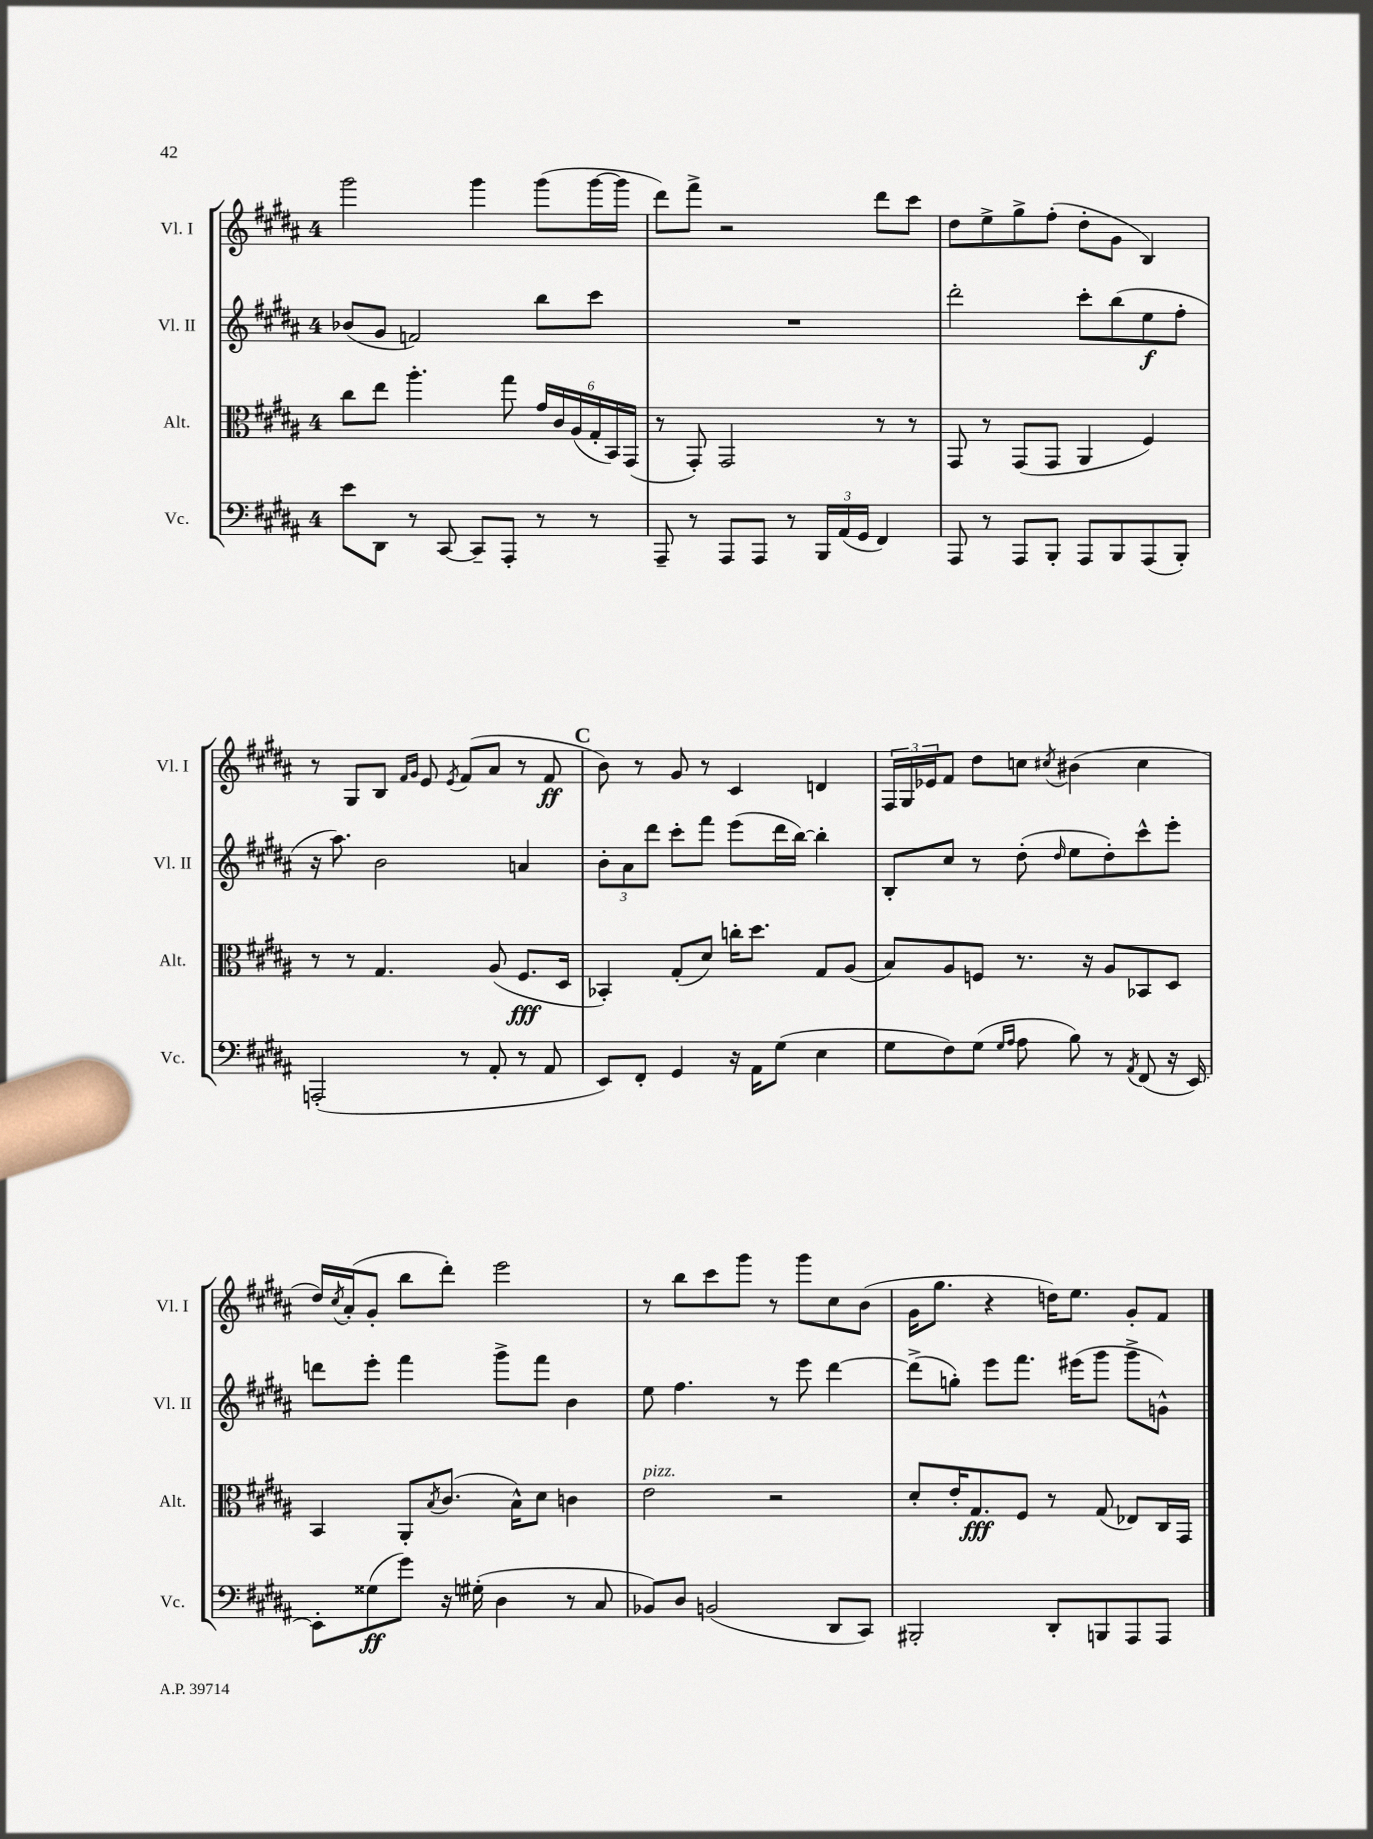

**kern	**dynam	**kern	**dynam	**kern	**dynam	**kern	**dynam
*part4	*part4	*part3	*part3	*part2	*part2	*part1	*part1
*staff4	*staff4	*staff3	*staff3	*staff2	*staff2	*staff1	*staff1
*I"Vc.	*	*I"Alt.	*	*I"Vl. II	*	*I"Vl. I	*
*I'Vc.	*	*I'Alt.	*	*I'Vl. II	*	*I'Vl. I	*
*clefF4	*	*clefC3	*	*clefG2	*	*clefG2	*
*k[f#c#g#d#a#]	*	*k[f#c#g#d#a#]	*	*k[f#c#g#d#a#]	*	*k[f#c#g#d#a#]	*
*M4/4	*	*M4/4	*	*M4/4	*	*M4/4	*
=17	=17	=17	=17	=17	=17	=17	=17
8e\L	.	8cc#\L	.	(8b-X/L	.	2ggg#\	.
8DD#\J	.	8ee\J	.	8g#/J	.	.	.
8r	.	4.aa#'\	.	2fn/)	.	.	.
[8CC#/	.	.	.	.	.	.	.
8CC#~/L]	.	.	.	.	.	4ggg#\	.
8AAA#'/J	.	8gg#\	.	.	.	.	.
8r	.	24g#/LL	.	8bb\L	.	(8ggg#\L	.
.	.	24c#/	.	.	.	.	.
.	.	(24A#/	.	.	.	.	.
8r	.	24G#'/	.	8ccc#\J	.	[16ggg#\L	.
.	.	24BB/)	.	.	.	.	.
.	.	.	.	.	.	16ggg#\JJ]	.
.	.	(24GG#/JJ	.	.	.	.	.
=18	=18	=18	=18	=18	=18	=18	=18
8AAA#~/	.	8r	.	1r	.	8ddd#\L)	.
8r	.	8GG#'/)	.	.	.	8fff#^\J	.
8AAA#/L	.	2GG#/	.	.	.	2r	.
8AAA#/J	.	.	.	.	.	.	.
8r	.	.	.	.	.	.	.
24BBB/LL	.	.	.	.	.	.	.
(24AA#/	.	.	.	.	.	.	.
24GG#/JJ	.	.	.	.	.	.	.
4FF#/)	.	8r	.	.	.	8ddd#\L	.
.	.	8r	.	.	.	8ccc#\J	.
=19	=19	=19	=19	=19	=19	=19	=19
8AAA#/	.	8GG#/	.	2ddd#'\	.	8dd#\L	.
8r	.	8r	.	.	.	8ee^\	.
8AAA#/L	.	(8GG#/L	.	.	.	8gg#^\	.
8BBB'/J	.	8GG#/J	.	.	.	(8ff#'\J	.
8AAA#/L	.	4AA#/	.	8ccc#'\L	.	8dd#'\L	.
8BBB/	.	.	.	(8bb\	.	8g#\J	.
(8AAA#/	.	4F#/)	.	8ee\	f	4B/)	.
8BBB'/J)	.	.	.	8ff#'\J	.	.	.
!!LO:LB:g=z
=20	=20	=20	=20	=20	=20	=20	=20
(2AAAn'/	.	8r	.	16r	.	8r	.
.	.	.	.	8.aa#\)	.	.	.
.	.	8r	.	.	.	8G#/L	.
.	.	4.G#/	.	2b\	.	8B/J	.
.	.	.	.	.	.	16qqf#/LL	.
.	.	.	.	.	.	16qqg#/JJ	.
.	.	.	.	.	.	8e/	.
.	.	.	.	.	.	8qe/	.
8r	.	.	.	.	.	(8f#/L	.
8AA#'/	.	(8A#/	.	.	.	8a#/J	.
8r	.	8.F#/L	fff	4an/	.	8r	.
8AA#/	.	.	.	.	.	8f#/	ff
.	.	16D#/Jk	.	.	.	.	.
!!LO:REH:place=s1:t=C
=21	=21	=21	=21	=21	=21	=21	=21
8EE/L)	.	4BB-X'/)	.	12b'\L	.	8b\)	.
.	.	.	.	12a#\	.	.	.
8FF#'/J	.	.	.	.	.	8r	.
.	.	.	.	12ddd#\J	.	.	.
4GG#/	.	(8G#'/L	.	8ccc#'\L	.	8g#/	.
.	.	8d#/J)	.	8fff#\J	.	8r	.
16r	.	16ccn'\KL	.	(8eee\L	.	4c#/	.
16AA#\KL	.	8.dd#\J	.	.	.	.	.
(8G#\J	.	.	.	16ddd#\L	.	.	.
.	.	.	.	[16bb\JJ)	.	.	.
4E\	.	8G#/L	.	4bb'\]	.	4dn/	.
.	.	(8A#/J	.	.	.	.	.
=22	=22	=22	=22	=22	=22	=22	=22
8G#\L	.	8B/L)	.	8B'/L	.	24F#/LL	.
.	.	.	.	.	.	24G#/	.
.	.	.	.	.	.	24e-X/J	.
8F#\)	.	8A#/	.	8cc#/J	.	8f#/J	.
(8G#\J	.	8Fn/J	.	8r	.	8dd#\L	.
16qqG#/LL	.	.	.	.	.	.	.
16qqA#/JJ	.	.	.	.	.	.	.
8A#\	.	8.r	.	(8dd#'\	.	8ccn\J	.
.	.	.	.	16qqdd#/	.	8qcc#X/	.
8B\)	.	.	.	8ee\L	.	(4b#X\	.
.	.	16r	.	.	.	.	.
8r	.	8A#/L	.	8dd#'\)	.	.	.
8qAA#/	.	.	.	.	.	.	.
(8FF#/	.	8BB-X/	.	8ccc#^^\	.	4cc#\	.
16r	.	8D#/J	.	8eee'\J	.	.	.
[16EE/)	.	.	.	.	.	.	.
!!LO:LB:g=z
=23	=23	=23	=23	=23	=23	=23	=23
8EE'\L]	.	4BB/	.	8dddn\L	.	16dd#/LL)	.
.	.	.	.	.	.	8qcc#/	.
.	.	.	.	.	.	(16a#'/J	.
(8G##X\	ff	.	.	8eee'\J	.	8g#'/J	.
8g#\J)	.	8AA#'/L	.	4fff#\	.	8bb\L	.
.	.	8qB/	.	.	.	.	.
16r	.	(8.c#/J	.	.	.	8ddd#'\J)	.
(16G#X'\	.	.	.	.	.	.	.
4D#\	.	.	.	8ggg#^\L	.	2eee\	.
.	.	16B^^\KL)	.	.	.	.	.
.	.	8d#\J	.	8fff#\J	.	.	.
8r	.	4cn\	.	4b\	.	.	.
8C#/	.	.	.	.	.	.	.
=24	=24	=24	=24	=24	=24	=24	=24
!	!	!LO:TX:a:i:t=pizz.	!	!	!	!	!
8BB-X/L)	.	2e\	.	8ee\	.	8r	.
8D#/J	.	.	.	4.ff#\	.	8bb\L	.
(2BBn/	.	.	.	.	.	8ccc#\	.
.	.	.	.	.	.	8ggg#\J	.
.	.	2r	.	8r	.	8r	.
.	.	.	.	8eee\	.	8ggg#\L	.
8DD#/L	.	.	.	[4ddd#\	.	8cc#\	.
8CC#/J)	.	.	.	.	.	(8b\J	.
=25	=25	=25	=25	=25	=25	=25	=25
2BBB#X'/	.	8d#'/L	.	(8ddd#^\L]	.	16g#\KL	.
.	.	.	.	.	.	8.gg#\J	.
.	.	16e'/K	.	8ggn'\J)	.	.	.
.	.	8.G#/	fff	.	.	.	.
.	.	.	.	8eee\L	.	4r	.
.	.	8F#/J	.	8.fff#\J	.	.	.
8DD#'/L	.	8r	.	.	.	16ddn\KL)	.
.	.	.	.	(16eee#X\KL	.	8.ee\J	.
8BBBn/	.	(8G#/	.	8ggg#\J	.	.	.
8AAA#/	.	8E-X/L)	.	8ggg#^\L	.	8g#'/L	.
8AAA#/J	.	16C#/L	.	8gn^^\J)	.	8f#/J	.
.	.	16GG#/JJ	.	.	.	.	.
==	==	==	==	==	==	==	==
*-	*-	*-	*-	*-	*-	*-	*-
